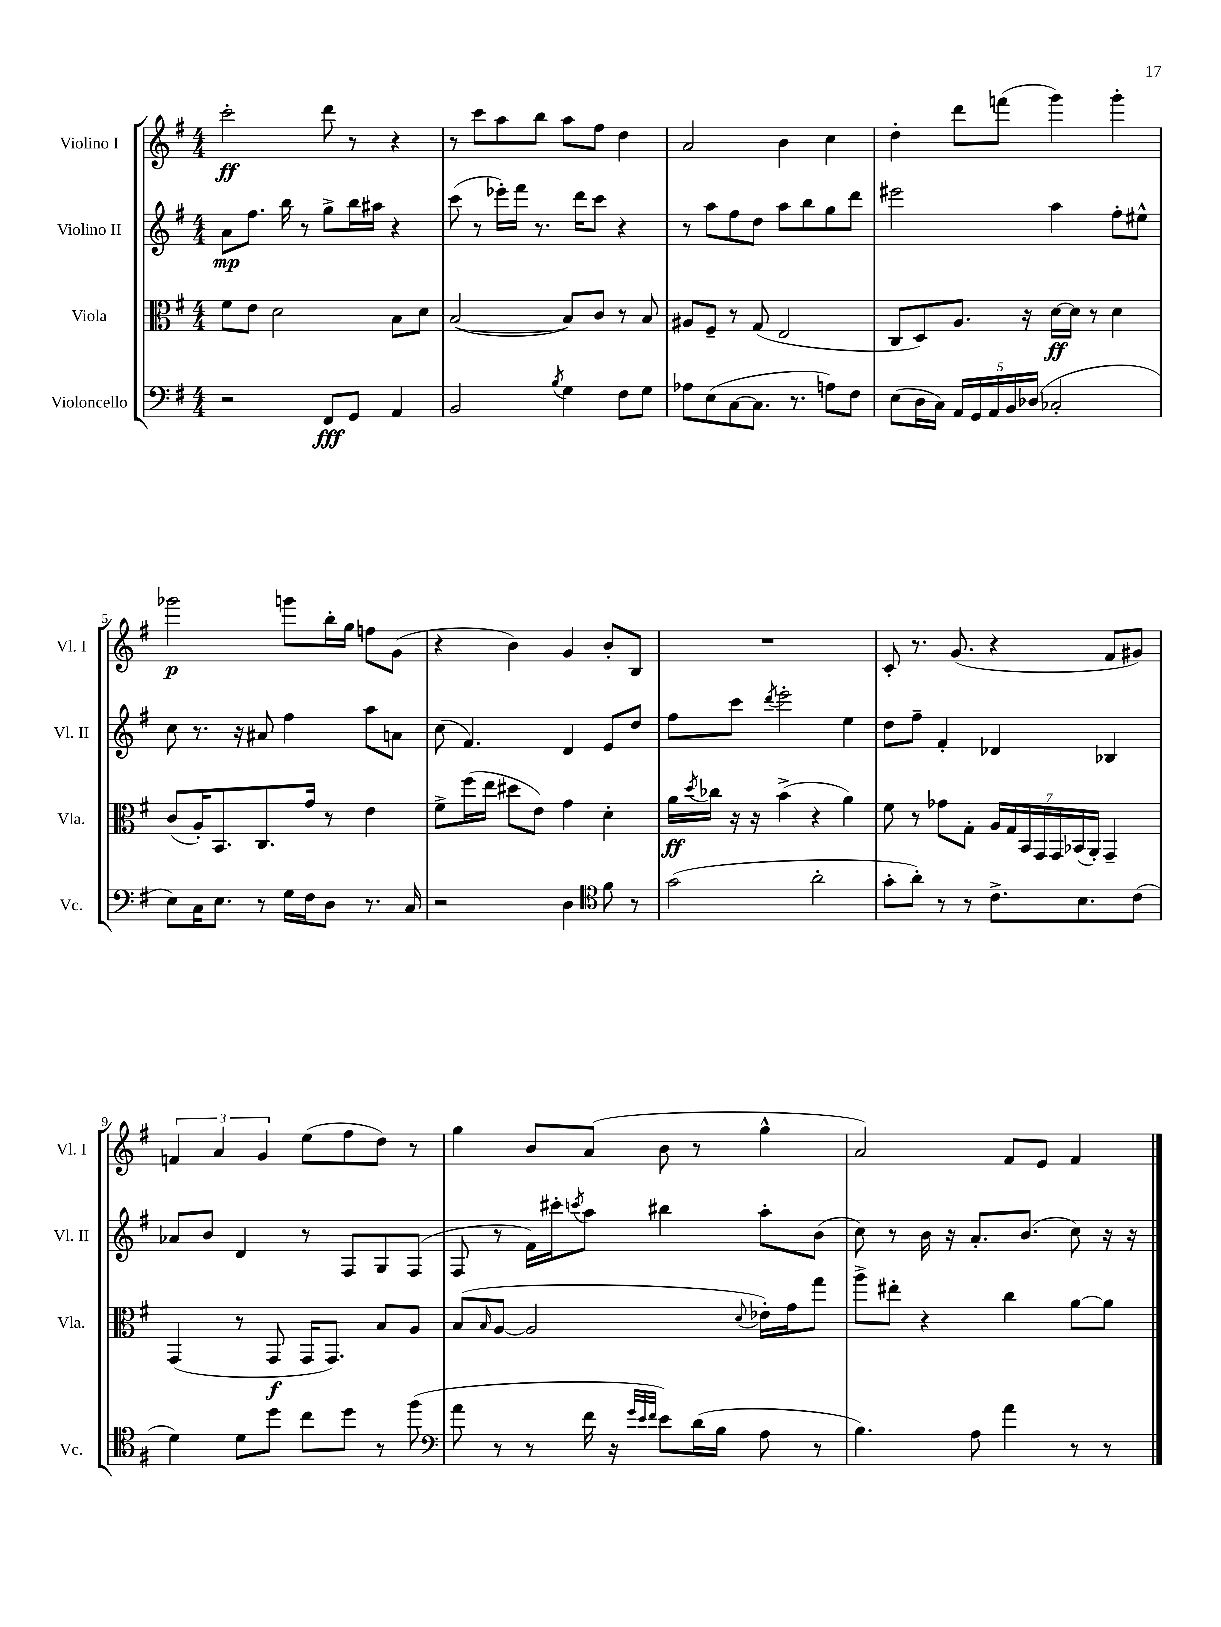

**kern	**kern	**kern	**kern
*staff4	*staff3	*staff2	*staff1
*clefF4	*clefC3	*clefG2	*clefG2
*k[f#]	*k[f#]	*k[f#]	*k[f#]
*M4/4	*M4/4	*M4/4	*M4/4
2r	8f#\L	8a\L	2ccc'\
.	8e\J	8.ff#\J	.
.	2d\	.	.
.	.	16bb\	.
.	.	8r	.
8FF#/L	.	8gg^\L	8ddd\
8GG/J	.	16bb\L	8r
.	.	16aa#\JJ	.
4AA/	8B\L	4r	4r
.	8d\J	.	.
=	=	=	=
2BB/	([2B/	(8ccc\	8r
.	.	8r	8ccc\L
.	.	16eee-'\LL)	8aa\
.	.	16fff#\JJ	.
.	.	8.r	8bb\J
8qB/	.	.	.
4G\	8B/]L)	.	8aa\L
.	.	16ddd\LK	.
.	8c/J	8ccc\J	8ff#\J
8F#\L	8r	4r	4dd\
8G\J	8B/	.	.
=	=	=	=
8A-\L	8A#/L	8r	2a/
(8E\	8F#~/J	8aa\L	.
[8C\	8r	8ff#\	.
8.C\]J	(8G/	8dd\J	.
.	2E/	8aa\L	4b\
8.r	.	.	.
.	.	8bb\	.
8A\L)	.	8gg\	4cc\
8F#\J	.	8ddd\J	.
=	=	=	=
(8E\L	8C/L	2eee#\	4dd'\
16D\L	8D/)	.	.
16C\JJ)	.	.	.
20AA/LL	8.A/J	.	8ddd\L
20GG/	.	.	.
20AA/	.	.	.
.	.	.	(8fff\J
20BB/	.	.	.
.	16r	.	.
(20D-/JJ	.	.	.
2C-'/	[16d\LL	4aa\	4ggg\)
.	16d\]JJ	.	.
.	8r	.	.
.	4d\	8ff#'\L	4ggg'\
.	.	8ee#^^\J	.
=	=	=	=
8E\L)	(8c/L	8cc\	2ggg-\
16C\K	16A'/K)	8.r	.
8.E\J	8.BB/	.	.
.	.	16r	.
8r	8.C/	8a#/	.
16G\LL	.	4ff#\	8ggg\L
16F#\J	16g/Jk	.	.
8D\J	8r	.	16bb'\L
.	.	.	16gg\JJ
8.r	4e\	8aa\L	8ff\L
.	.	8a\J	(8g\J
16C/	.	.	.
=	=	=	=
2r	8f#^\L	(8cc\	4r
.	(16ff#\L	4.f#/)	.
.	16ee\JJ	.	.
.	8dd#\L	.	4b\)
.	8e\J)	.	.
4D\	4g\	4d/	4g/
*clefC4	*	*	*
8f#\	4d'\	8e/L	8b'/L
8r	.	8dd/J	8B/J
=	=	=	=
(2g\	16a\LL	8ff#\L	1r
.	8qdd/	.	.
.	16cc-\JJ	.	.
.	16r	8ccc\J	.
.	16r	.	.
.	.	8qddd/	.
.	(4b^\	2eee'\	.
2a'\	4r	.	.
.	4a\)	4ee\	.
=	=	=	=
8g'\L	8f#\	8dd\L	8c'/
8a'\J)	8r	8ff#~\J	8.r
8r	8g-\L	4f#'/	.
.	.	.	(8.g/
8r	8G'\J	.	.
8.c^\L	28A/LL	4d-/	4r
.	28G/	.	.
.	28BB/	.	.
.	28GG/	.	.
.	28GG/	.	.
.	(28BB-/	.	.
8.B\	.	.	.
.	28AA'/JJ)	.	.
.	4GG~/	4B-/	8f#/L
(8c\J	.	.	8g#/J)
=	=	=	=
4d\)	(4GG/	8a-/L	6f/
.	.	8b/J	.
.	.	.	6a/
8d\L	8r	4d/	.
.	.	.	6g/
8dd\J	8GG/	.	.
8cc\L	16GG/LK	8r	(8ee\L
.	8.GG/J)	.	.
8dd\J	.	8F#/L	8ff#\
8r	8B/L	8G/	8dd\J)
(8ff#\	8A/J	(8F#/J	8r
=	=	=	=
*clefF4	*	*	*
8a\	(8B/L	8F#/	4gg\
.	16qqB/	.	.
8r	[8A/J	8r	.
8r	2A/]	16f#\LL)	8b/L
.	.	16ccc#'\J	.
.	.	8qccc/	.
16f#\	.	8aa\J	(8a/J
16r	.	.	.
32qqg/LLL	.	.	.
32qqe/	.	.	.
32qqf#/JJJ	.	.	.
8e\L)	.	4bb#\	8b\
(16d\L	.	.	8r
16B\JJ	.	.	.
.	8qqd/	.	.
8A\	16e-'\LL)	8aa'\L	4gg^^\
.	16g\J	.	.
8r	8gg\J	(8b\J	.
=	=	=	=
4.B\)	8aa^\L	8cc\)	2a/)
.	8ee#'\J	8r	.
.	4r	16b\	.
.	.	16r	.
8A\	.	8.a'/L	.
4a\	4cc\	.	8f#/L
.	.	(8.b/J	.
.	.	.	8e/J
8r	[8a\L	8cc\)	4f#/
8r	8a\]J	16r	.
.	.	16r	.
==	==	==	==
*-	*-	*-	*-
